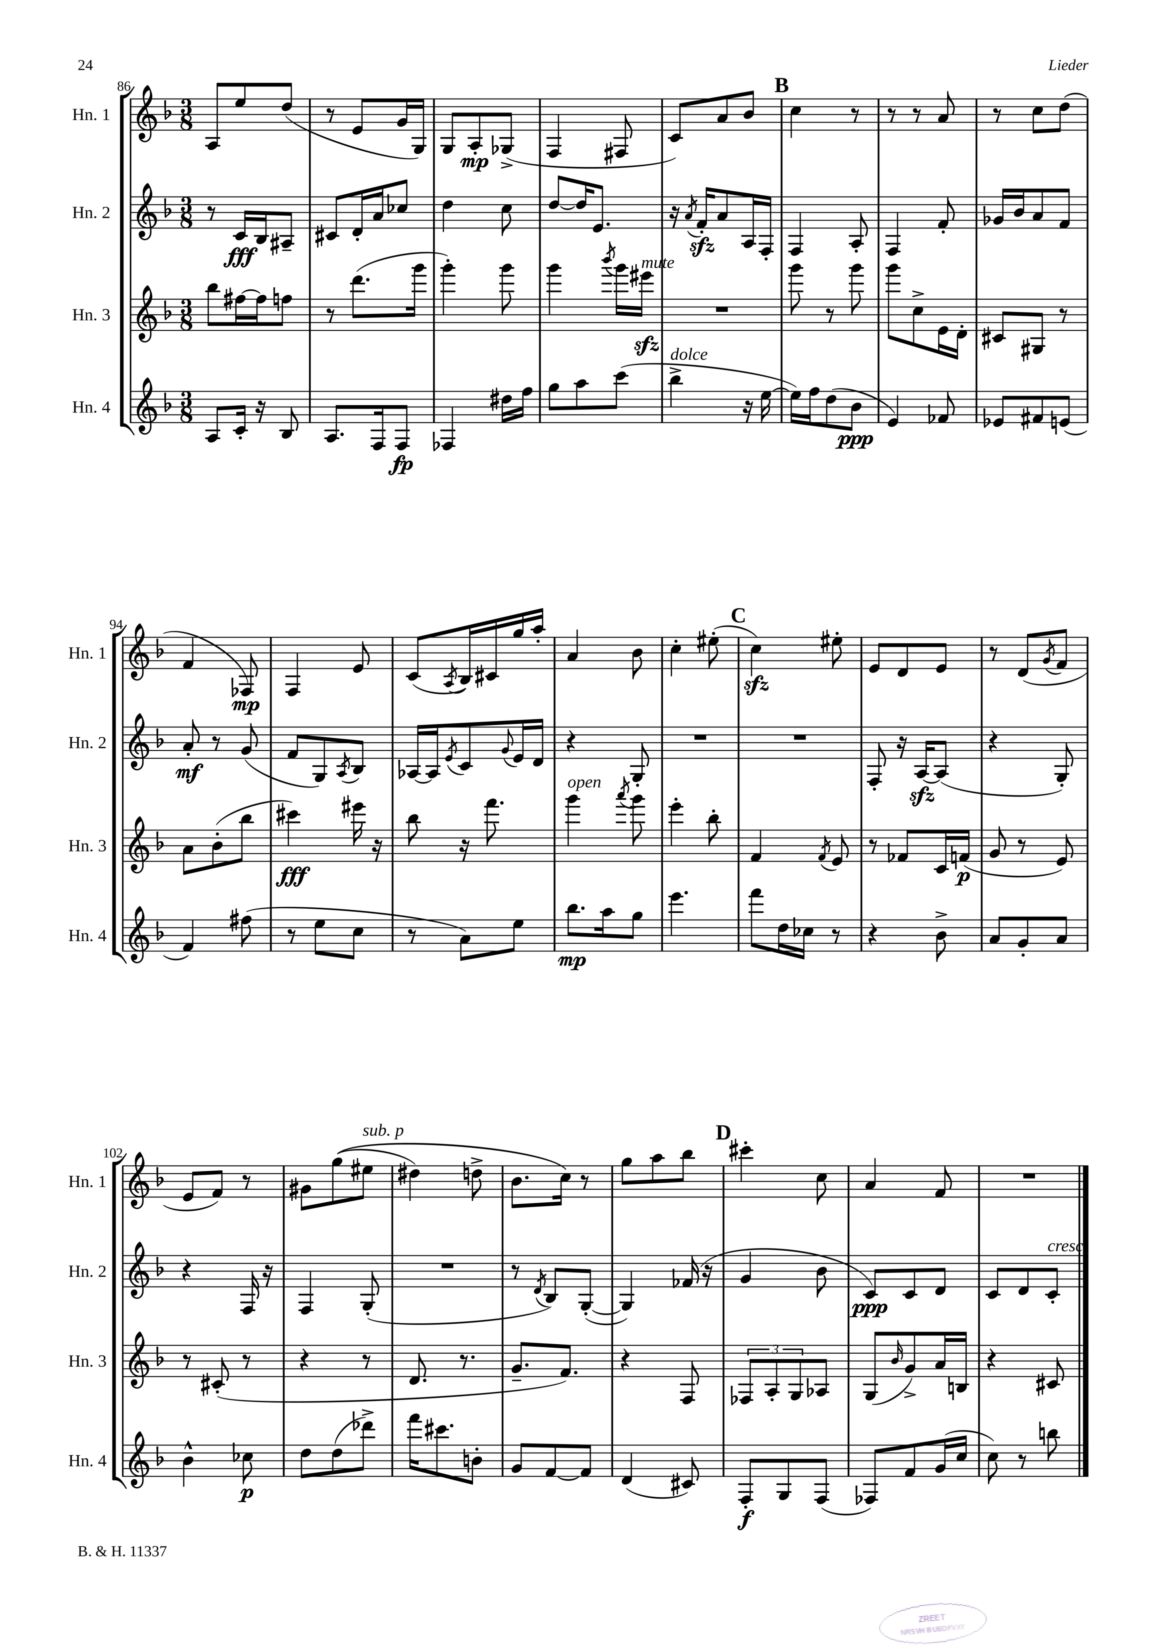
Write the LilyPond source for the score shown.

<<
\new StaffGroup <<
\new Staff = "s0" \with { instrumentName = "Hn. 1" shortInstrumentName = "Hn. 1" } {
    \clef treble \key f \major \numericTimeSignature \time 3/8
    a8 e''8 d''8( |
    r8 e'8 g'16 g16) |
    g8 a8-.\mp ges8->( |
    f4 fis8 |
    c'8) a'8 bes'8 |
    \mark \markup { \bold "B" } c''4 r8 |
    r8 r8 a'8 |
    r8 c''8 d''8( |
    f'4 fes8\mp) |
    f4 e'8 |
    c'8( \acciaccatura { a8 } bes16) cis'16 g''16 a''16-. |
    a'4 bes'8 |
    c''4-. eis''8-.( |
    \mark \markup { \bold "C" } c''4\sfz) eis''8-. |
    e'8 d'8 e'8 |
    r8 d'8( \acciaccatura { g'8 } f'8 |
    e'8 f'8) r8 |
    gis'8 g''8(\( eis''8^\markup { \italic "sub. p" } |
    dis''4) d''8-> |
    bes'8. c''16\) r8 |
    g''8 a''8 bes''8 |
    \mark \markup { \bold "D" } cis'''4-. c''8 |
    a'4 f'8 |
    R4. \bar "|." |
}
\new Staff = "s1" \with { instrumentName = "Hn. 2" shortInstrumentName = "Hn. 2" } {
    \clef treble \key f \major \numericTimeSignature \time 3/8
    r8 c'16\fff bes16 ais8-- |
    cis'8 d'16-. a'16 ces''8 |
    d''4 c''8 |
    d''8~ d''16 e'8. |
    r16 \acciaccatura { a'8 } f'16-.\sfz a'8 a16 f16-. |
    \mark \markup { \bold "B" } f4 a8-. |
    f4 f'8-. |
    ges'16 bes'16 a'8 f'8 |
    a'8-.\mf r8 g'8( |
    f'8 g8) \acciaccatura { a8 } bes8 |
    aes16~ aes16 \acciaccatura { e'8 } c'8 \appoggiatura { g'8 } e'16 d'16 |
    r4 g8-. |
    R4. |
    \mark \markup { \bold "C" } R4. |
    f8-. r16 a16~\sfz a8( |
    r4 g8-.) |
    r4 f16 r16 |
    f4 g8-.( |
    R4. |
    r8 \acciaccatura { d'8 } bes8) g8~-.( |
    g4) fes'16( r16 |
    \mark \markup { \bold "D" } g'4 bes'8 |
    c'8\ppp) c'8 d'8 |
    c'8 d'8 c'8-.^\markup { \italic "cresc." } \bar "|." |
}
\new Staff = "s2" \with { instrumentName = "Hn. 3" shortInstrumentName = "Hn. 3" } {
    \clef treble \key f \major \numericTimeSignature \time 3/8
    bes''8 fis''16~ fis''16 f''8 |
    r8 d'''8.( g'''16 |
    g'''4-.) g'''8 |
    g'''4 \acciaccatura { bes'''8 } g'''16 eis'''16\sfz^\markup { \italic "mute" } |
    R4. |
    \mark \markup { \bold "B" } g'''8 r8 g'''8 |
    g'''8 c''8-> e'16 d'16-. |
    cis'8 gis8 r8 |
    a'8 bes'8-.( bes''8 |
    cis'''4\fff) eis'''16 r16 |
    bes''8 r16 f'''8. |
    g'''4^\markup { \italic "open" } \acciaccatura { a'''8 } g'''8 |
    e'''4-. bes''8-. |
    \mark \markup { \bold "C" } f'4 \acciaccatura { f'8 } e'8 |
    r8 fes'8 c'16 f'16\p( |
    g'8 r8 e'8) |
    r8 cis'8-.( r8 |
    r4 r8 |
    d'8. r8. |
    g'8.-- f'8.) |
    r4 f8 |
    \mark \markup { \bold "D" } \tuplet 3/2 { fes8 a8-. g8 } aes8 |
    g8( \grace { bes'16 } g'8->) a'16 b16 |
    r4 cis'8 \bar "|." |
}
\new Staff = "s3" \with { instrumentName = "Hn. 4" shortInstrumentName = "Hn. 4" } {
    \clef treble \key f \major \numericTimeSignature \time 3/8
    a8 c'16-. r16 bes8 |
    a8. f16 f8\fp |
    fes4 dis''16 f''16 |
    g''8 a''8 c'''8( |
    bes''4->^\markup { \italic "dolce" } r16 e''16~ |
    \mark \markup { \bold "B" } e''16) f''16 d''8( bes'8\ppp |
    e'4) fes'8 |
    ees'8 fis'8 e'8( |
    f'4) fis''8( |
    r8 e''8 c''8 |
    r8 a'8) e''8 |
    bes''8.\mp a''16 g''8 |
    e'''4. |
    \mark \markup { \bold "C" } f'''8 d''16 ces''16 r8 |
    r4 bes'8-> |
    a'8 g'8-. a'8 |
    bes'4-^ ces''8\p |
    d''8 d''8( des'''8->) |
    f'''16 cis'''8. b'8-. |
    g'8 f'8~ f'8 |
    d'4( cis'8) |
    \mark \markup { \bold "D" } f8-.\f g8 f8( |
    fes8) f'8 g'16( c''16 |
    c''8) r8 b''8 \bar "|." |
}
>>
>>
\layout { \context { \Score currentBarNumber = #86 } }
